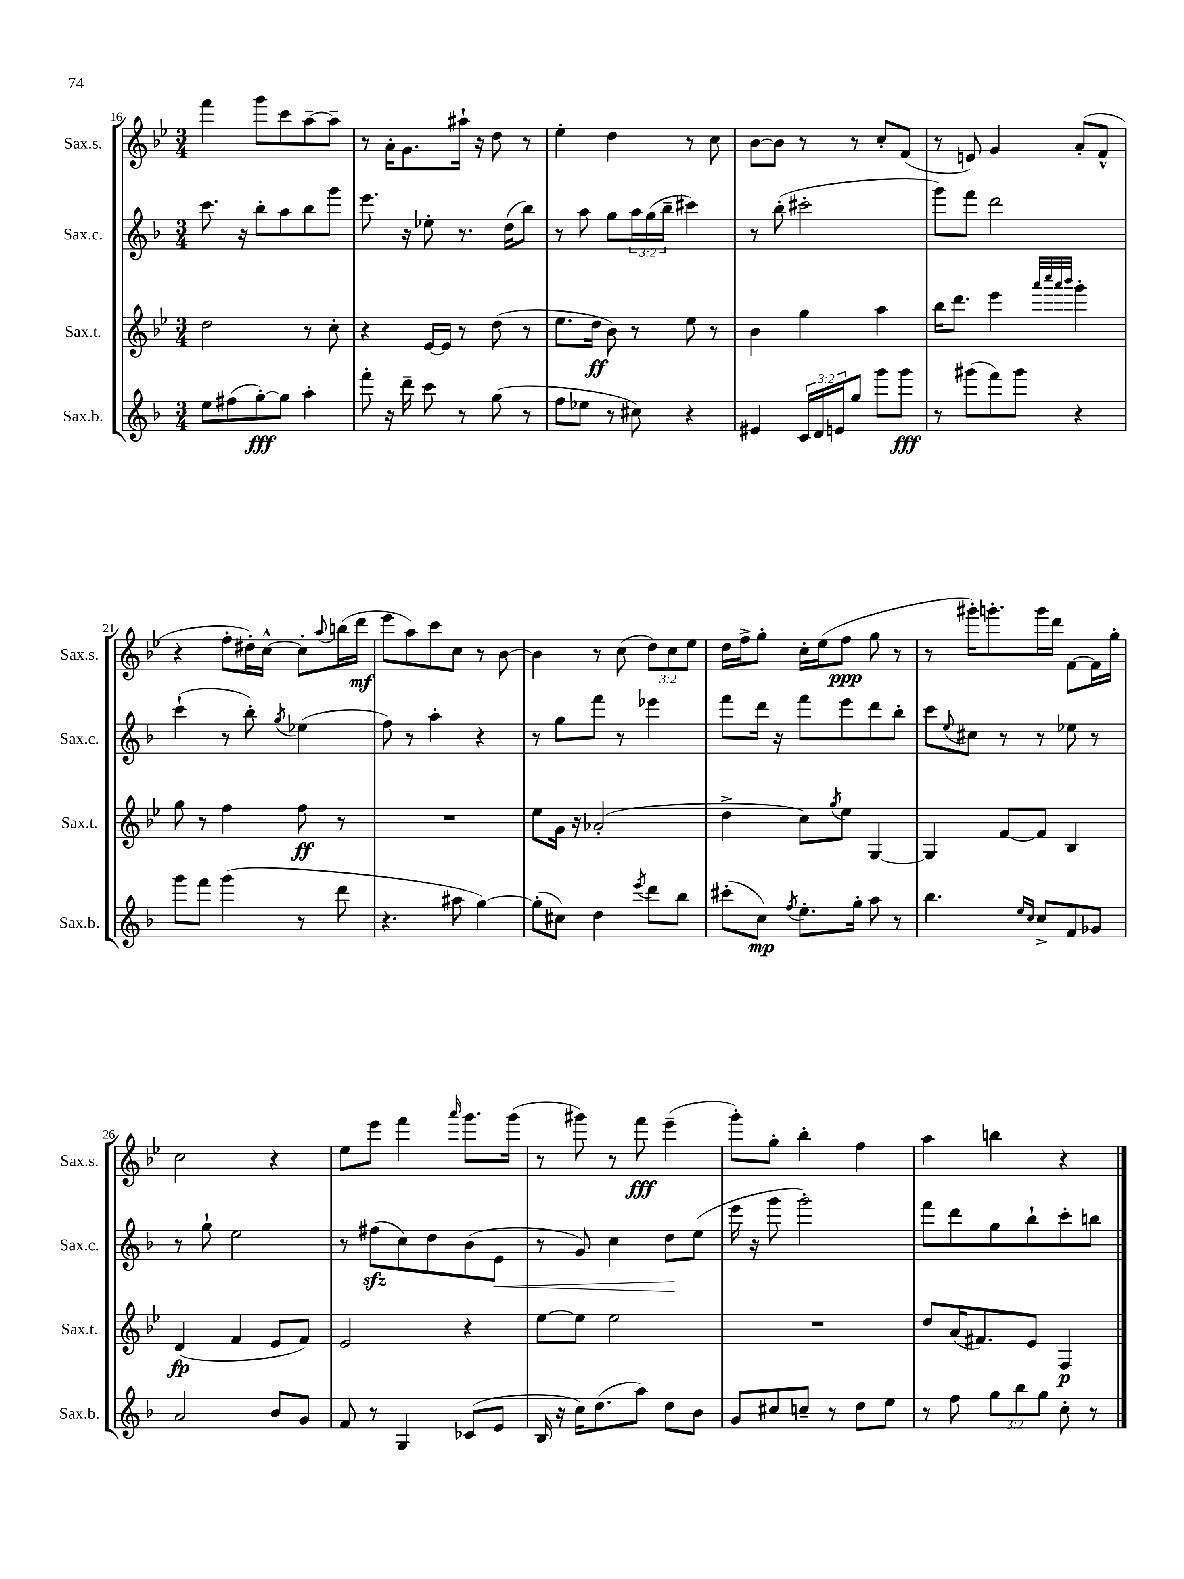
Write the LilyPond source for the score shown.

<<
\new StaffGroup <<
\new Staff = "s0" \with { instrumentName = "Sax.s." shortInstrumentName = "Sax.s." } {
    \clef treble \key bes \major \numericTimeSignature \time 3/4 \override Staff.TupletNumber.text = #tuplet-number::calc-fraction-text
    f'''4 g'''8 c'''8 a''8~-- a''8-- |
    r8 a'16-. g'8. ais''16-! r16 d''8 r8 |
    ees''4-. d''4 r8 c''8 |
    bes'8~ bes'8 r8 r8 c''8-. f'8( |
    r8 e'8) g'4 a'8-.( f'8-^ |
    r4 f''8-. dis''16-.) c''16~-^ c''8-. \appoggiatura { a''8 } b''16( d'''16\mf |
    ees'''8 a''8) c'''8 c''8 r8 bes'8~ |
    bes'4 r8 c''8( \tuplet 3/2 { d''8) c''8 ees''8 } |
    d''16 f''16-> g''8-. c''16-. ees''16( f''8\ppp g''8 r8 |
    r8 gis'''16-.) g'''8.-. g'''16 d'''16 f'8~ f'16 g''16-. |
    c''2 r4 |
    ees''8 ees'''8 f'''4 \grace { a'''16 } g'''8. g'''16( |
    r8 gis'''8) r8 f'''8\fff ees'''4--( |
    g'''8-.) g''8-. bes''4-. f''4 |
    a''4 b''4 r4 \bar "|." |
}
\new Staff = "s1" \with { instrumentName = "Sax.c." shortInstrumentName = "Sax.c." } {
    \clef treble \key f \major \numericTimeSignature \time 3/4 \override Staff.TupletNumber.text = #tuplet-number::calc-fraction-text
    c'''8. r16 bes''8-. a''8 bes''8 g'''8 |
    e'''8. r16 ees''8-. r8. d''16( bes''8) |
    r8 a''8 g''8 \tuplet 3/2 { a''16 g''16( bes''16-- } cis'''4) |
    r8 bes''8-.( cis'''2-. |
    g'''8) f'''8 d'''2 |
    c'''4-!( r8 bes''8-.) \acciaccatura { g''8 } ees''4( |
    f''8) r8 a''4-. r4 |
    r8 g''8 f'''8 r8 ees'''4 |
    f'''8 d'''16 r16 f'''8 e'''8 d'''8 bes''8-. |
    c'''8 \appoggiatura { e''8 } cis''8 r8 r8 ees''8 r8 |
    r8 g''8-! e''2 |
    r8 fis''8\sfz( c''8) d''8 bes'8( e'8\< |
    r8 g'8) c''4 d''8\! e''8( |
    e'''16 r16 g'''8 g'''2-.) |
    f'''8 d'''8 g''8 bes''8-! c'''8-. b''8 \bar "|." |
}
\new Staff = "s2" \with { instrumentName = "Sax.t." shortInstrumentName = "Sax.t." } {
    \clef treble \key bes \major \numericTimeSignature \time 3/4
    d''2 r8 c''8-. |
    r4 ees'16~ ees'16 r8 d''8( r8 |
    ees''8. d''16\ff bes'8) r8 ees''8 r8 |
    bes'4 g''4 a''4 |
    bes''16 d'''8. ees'''4 \grace { a'''32 c''''32 a'''32 bes'''32 } g'''4-. |
    g''8 r8 f''4 f''8\ff r8 |
    R2. |
    ees''8 g'16 r16 aes'2-.( |
    d''4-> c''8) \acciaccatura { g''8 } ees''8 g4~ |
    g4 f'8~ f'8 bes4 |
    d'4\fp( f'4 ees'8 f'8) |
    ees'2 r4 |
    ees''8~ ees''8 ees''2 |
    R2. |
    d''8 a'16( fis'8.) ees'8 f4\p \bar "|." |
}
\new Staff = "s3" \with { instrumentName = "Sax.b." shortInstrumentName = "Sax.b." } {
    \clef treble \key f \major \numericTimeSignature \time 3/4 \override Staff.TupletNumber.text = #tuplet-number::calc-fraction-text
    e''8 fis''8( g''8~-.\fff) g''8 a''4-. |
    f'''8-. r16 d'''16-- c'''8 r8 g''8( r8 |
    f''8 ees''8 r8 cis''8) r4 |
    eis'4 \tuplet 3/2 { c'16 d'16 e'16 } g''8 g'''8 g'''8\fff |
    r8 gis'''8( f'''8) gis'''8 r4 |
    g'''8 f'''8 g'''4( r8 d'''8 |
    r4. ais''8 g''4~) |
    g''8-.( cis''8) d''4 \acciaccatura { e'''8 } d'''8 bes''8 |
    cis'''8-.( c''8\mp) \acciaccatura { f''8 } e''8.-. g''16-. a''8 r8 |
    bes''4. \grace { e''16 c''16 } c''8-> f'8 ges'8 |
    a'2 bes'8 g'8 |
    f'8 r8 g4 ces'8( e'8 |
    bes16 r16 c''16) d''8.( a''8) d''8 bes'8 |
    g'8 cis''8 c''8-- r8 d''8 e''8 |
    r8 f''8 \tuplet 3/2 { g''8 bes''8 g''8 } c''8-. r8 \bar "|." |
}
>>
>>
\layout { \context { \Score currentBarNumber = #16 } }
